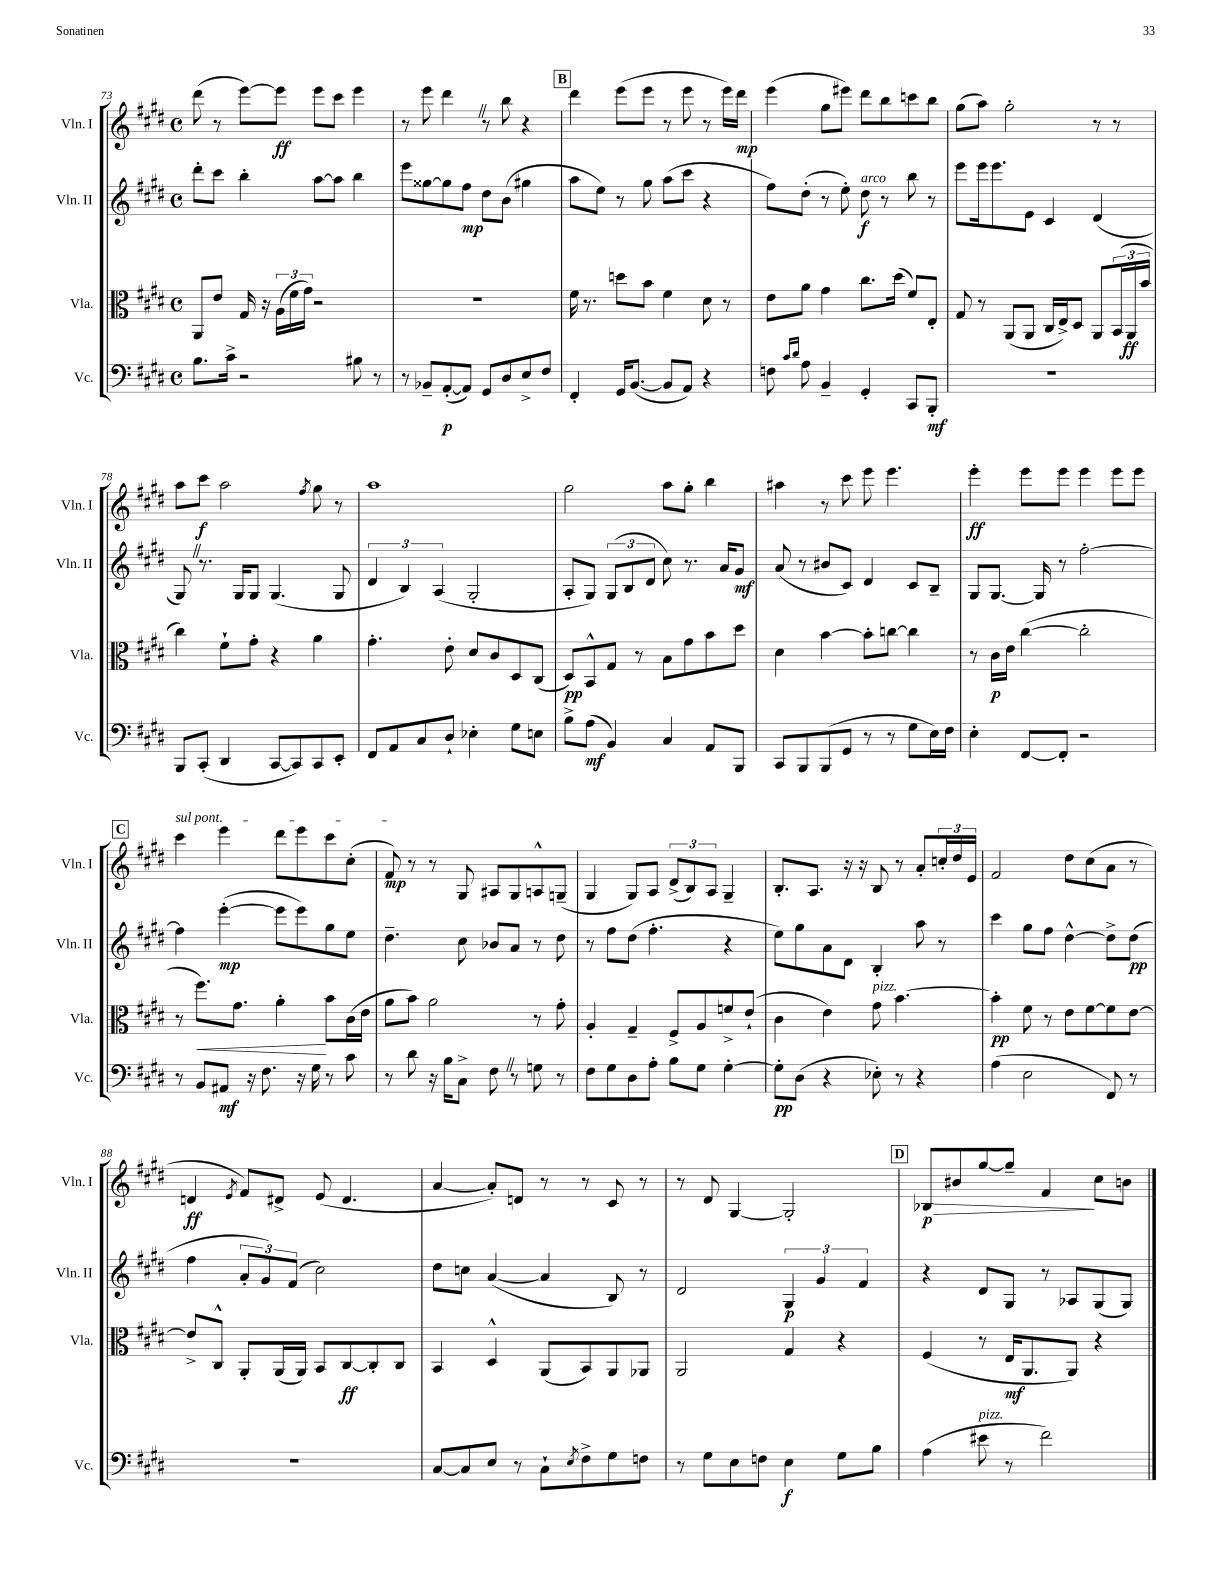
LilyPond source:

<<
\new StaffGroup <<
\new Staff = "s0" \with { instrumentName = "Vln. I" shortInstrumentName = "Vln. I" } {
    \clef treble \key e \major \defaultTimeSignature \time 4/4
    dis'''8( r8 e'''8~) e'''8\ff e'''8 cis'''8 e'''4 |
    r8 e'''8 dis'''4 \once \override BreathingSign.text = \markup { \musicglyph "scripts.caesura.straight" } \breathe r8 b''8 r4 |
    \mark \markup { \box "B" } dis'''4 e'''8( e'''8 r8 e'''8 r8 e'''16) dis'''16\mp |
    e'''4( gis''8 eis'''8) dis'''8 b''8 c'''8 b''8 |
    gis''8( a''8) gis''2-. r8 r8 |
    a''8 cis'''8\f a''2 \acciaccatura { fis''8 } gis''8 r8 |
    a''1 |
    gis''2 a''8 gis''8-. b''4 |
    ais''4 r8 cis'''8 e'''8 e'''4. |
    e'''4-.\ff e'''8 e'''8 e'''4 e'''8 e'''8 |
    \mark \markup { \box "C" } \once \override TextSpanner.bound-details.left.text = \markup { \italic "sul pont." } cis'''4\startTextSpan e'''4 dis'''8 e'''8 cis'''8 cis''8-.( |
    fis'8\mp\stopTextSpan) r8 r8 gis8 ais8 gis8 a8-^ g8--( |
    gis4 gis8) a8 \tuplet 3/2 { dis'8->( b8) a8 } gis4-- |
    b8.-. a8. r16 r16 b8 r8 a'8-. \tuplet 3/2 { c''16-. dis''16 e'16 } |
    fis'2 dis''8 cis''8( a'8 r8 |
    d'4\ff \acciaccatura { e'8 } fis'8) dis'8-> e'8( dis'4. |
    a'4~ a'8-.) d'8 r8 r8 cis'8 r8 |
    r8 dis'8 gis4~ gis2-. |
    \mark \markup { \box "D" } bes8\p\> bis'8 gis''8~ gis''8-- fis'4\! cis''8 b'8 \bar "|." |
}
\new Staff = "s1" \with { instrumentName = "Vln. II" shortInstrumentName = "Vln. II" } {
    \clef treble \key e \major \defaultTimeSignature \time 4/4
    dis'''8-. cis'''8 b''4-. a''8~ a''8 b''4 |
    e'''8 gisis''8~ gisis''8 fis''8\mp dis''8 b'8( gis''4 |
    \mark \markup { \box "B" } a''8 e''8) r8 gis''8 a''8( cis'''8 r4 |
    fis''8) dis''8-.( r8 e''8-.) dis''8\f^\markup { \italic "arco" } r8 b''8 r8 |
    e'''8 e'''16 e'''8. e'8 cis'4 dis'4( |
    gis8) \once \override BreathingSign.text = \markup { \musicglyph "scripts.caesura.straight" } \breathe r8. gis16 gis8 gis4.( gis8 |
    \tuplet 3/2 { dis'4 b4) a4( } gis2-. |
    a8-. gis8) \tuplet 3/2 { gis8( b8 dis'8 } cis''8) r8. a'16 gis'8\mf |
    a'8( r8 bis'8 cis'8) dis'4 cis'8 b8-- |
    gis8 gis8.~ gis16 r8 fis''2~-. |
    \mark \markup { \box "C" } fis''4 e'''4~-.\mp( e'''8 e'''8) gis''8 e''8 |
    dis''4.-- cis''8 bes'8 a'8 r8 dis''8 |
    r8 fis''8 dis''8( fis''4.-. r4 |
    e''8) gis''8 a'8 dis'8 b4-. a''8 r8 |
    cis'''4 gis''8 fis''8 dis''4~-^ dis''8-> dis''8\pp( |
    fis''4 \tuplet 3/2 { a'8-. gis'8) fis'8( } cis''2) |
    dis''8 c''8 a'4~( a'4 b8) r8 |
    dis'2 \tuplet 3/2 { gis4\p gis'4 fis'4 } |
    \mark \markup { \box "D" } r4 dis'8 gis8 r8 aes8 gis8( gis8) \bar "|." |
}
\new Staff = "s2" \with { instrumentName = "Vla." shortInstrumentName = "Vla." } {
    \clef alto \key e \major \defaultTimeSignature \time 4/4
    a,8 e'8 gis16 r16 \tuplet 3/2 { a16( fis'16 gis'16) } r2 |
    R1 |
    \mark \markup { \box "B" } fis'16 r8. d''8 b'8 fis'4 dis'8 r8 |
    e'8 a'8 gis'4 cis''8. dis''16( fis'8) e8-. |
    gis8 r8 a,8( a,8 cis16 e16->) dis8 a,8 \tuplet 3/2 { b,16( a,16\ff b'16 } |
    cis''4) fis'8-! gis'8-. r4 a'4 |
    gis'4.-. e'8-. dis'8 cis'8 dis8 cis8( |
    dis8\pp) b,8-^ gis8 r8 b8 gis'8 b'8 dis''8 |
    dis'4 b'4~ b'8-. c''8~ c''4 |
    r8 cis'16\p e'16 cis''4~( cis''2-. |
    \mark \markup { \box "C" } r8 fis''8.\<) gis'8. a'4-.\! b'8 cis'16( e'16 |
    a'8 b'8) a'2 r8 gis'8-. |
    a4-. gis4-- fis8-> a8 f'8-> e'8-!( |
    cis'4 e'4) gis'8^\markup { \italic "pizz." } b'4.~ |
    b'4-.\pp fis'8 r8 e'8 fis'8~ fis'8 e'8~ |
    e'8-> cis8-^ a,8-. a,16( a,16) b,8 cis8~\ff cis8-. cis8 |
    b,4 dis4-^ a,8( b,8) a,8 aes,8 |
    a,2 gis4 r4 |
    \mark \markup { \box "D" } fis4( r8 e16\mf a,8. a,8) r4 \bar "|." |
}
\new Staff = "s3" \with { instrumentName = "Vc." shortInstrumentName = "Vc." } {
    \clef bass \key e \major \defaultTimeSignature \time 4/4
    b8. cis'16-> r2 bis8 r8 |
    r8 bes,8-- a,8~-.\p( a,8) gis,8 dis8 e8-> fis8 |
    \mark \markup { \box "B" } fis,4-. gis,16 b,8.~( b,8 a,8) r4 |
    f8 \grace { cis'16 dis'16 } a8 b,4-- gis,4-. cis,8 b,,8-.\mf |
    R1 |
    b,,8 cis,8-.( dis,4 cis,8~ cis,8) cis,8 e,8-. |
    fis,8 a,8 cis8 dis8-! ees4-. gis8 e8 |
    b8-> a8\mf( b,4) cis4 a,8 b,,8 |
    cis,8 b,,8 b,,8( gis,8 r8 r8 gis8 e16) fis16 |
    e4-. fis,8~ fis,8-. r2 |
    \mark \markup { \box "C" } r8 b,8 ais,8\mf r16 fis8. r16 gis16 r8 cis'8 |
    r8 dis'8 r16 b16 cis8-> fis8 \once \override BreathingSign.text = \markup { \musicglyph "scripts.caesura.straight" } \breathe r8 g8 r8 |
    fis8 gis8 dis8 a8-. b8 gis8 gis4~-. |
    gis8-.\pp dis8( r4 ees8-.) r8 r4 |
    a4( e2 fis,8) r8 |
    R1 |
    cis8~ cis8 e8 r8 cis8-! \acciaccatura { e8 } fis8-> gis8 f8 |
    r8 gis8 e8 f8 e4\f gis8 b8 |
    \mark \markup { \box "D" } a4( eis'8^\markup { \italic "pizz." } r8 fis'2) \bar "|." |
}
>>
>>
\layout { \context { \Score currentBarNumber = #73 } }
